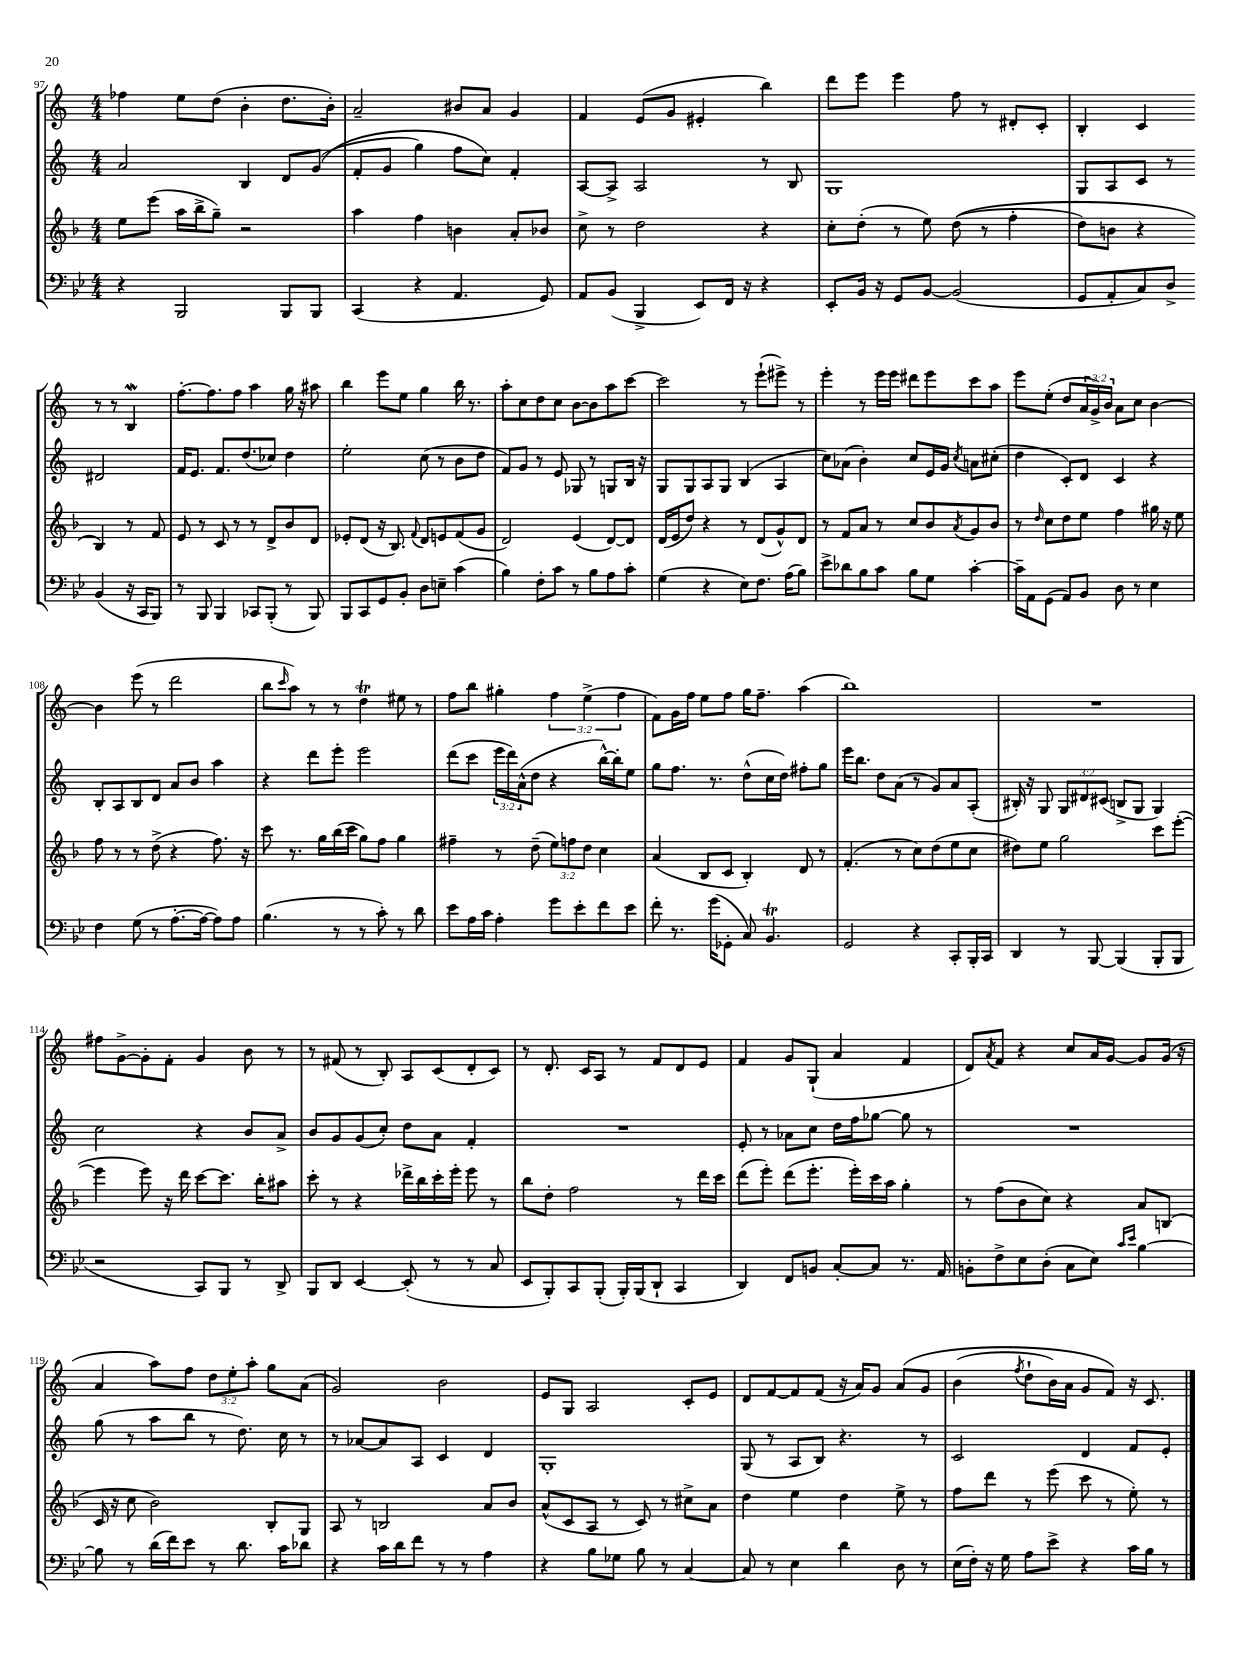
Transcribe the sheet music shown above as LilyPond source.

<<
\new StaffGroup <<
\new Staff = "s0" {
    \clef treble \key c \major \numericTimeSignature \time 4/4 \override Staff.TupletNumber.text = #tuplet-number::calc-fraction-text
    fes''4 e''8 d''8( b'4-. d''8. b'16-.) |
    a'2-- bis'8 a'8 g'4 |
    f'4 e'8( g'8 eis'4-. b''4) |
    d'''8 e'''8 e'''4 f''8 r8 dis'8-. c'8-. |
    b4-. c'4 r8 r8 b4\mordent |
    f''8.~-. f''8. f''8 a''4 g''16 r16 ais''8 |
    b''4 e'''8 e''8 g''4 b''16 r8. |
    a''8-. c''8 d''8 c''8 b'8~ b'8 a''8 c'''8~ |
    c'''2 r8 e'''8-!( eis'''8->) r8 |
    e'''4-. r8 e'''16 e'''16 dis'''8 e'''8 c'''8 a''8 |
    e'''8 e''8-.( d''8 \tuplet 3/2 { a'16 g'16->) b'16 } a'8 c''8 b'4~ |
    b'4 e'''8( r8 d'''2 |
    b''8 \grace { c'''16 } a''8) r8 r8 d''4\trill eis''8 r8 |
    f''8 b''8 gis''4-. \tuplet 3/2 { f''4 e''4->( f''4 } |
    f'8) g'16 f''16 e''8 f''8 g''16 f''8.-- a''4( |
    b''1) |
    R1 |
    fis''8 g'8~-> g'8-. f'8-. g'4 b'8 r8 |
    r8 fis'8( r8 b8-.) a8 c'8( d'8-. c'8) |
    r8 d'8.-. c'16 a8 r8 f'8 d'8 e'8 |
    f'4 g'8 g8-!( a'4 f'4 |
    d'8) \acciaccatura { a'8 } f'8 r4 c''8 a'16 g'16~ g'8 g'16( r16 |
    a'4 a''8) f''8 \tuplet 3/2 { d''8 e''8-. a''8-. } g''8 a'8( |
    g'2) b'2 |
    e'8 g8 a2 c'8-. e'8 |
    d'8 f'8~ f'8 f'8( r16 a'16) g'8 a'8\( g'8 |
    b'4( \acciaccatura { f''8 } d''8-! b'16) a'16 g'8 f'8\) r16 c'8. \bar "|." |
}
\new Staff = "s1" {
    \clef treble \key c \major \numericTimeSignature \time 4/4 \override Staff.TupletNumber.text = #tuplet-number::calc-fraction-text
    a'2 b4 d'8 g'8(\( |
    f'8-. g'8 g''4) f''8 c''8\) f'4-. |
    a8~ a8-> a2 r8 b8 |
    g1 |
    g8 a8 c'8 r8 dis'2 |
    f'16 e'8. f'8. d''8.( ces''8) d''4 |
    e''2-. c''8( r8 b'8 d''8 |
    f'8) g'8 r8 e'8 ges8 r8 g8 b16 r16 |
    g8 g8 a8 g8 b4( a4 |
    c''8) aes'8( b'4-.) c''8 e'16 g'16 \acciaccatura { c''8 } a'8 cis''8-.( |
    d''4 c'8-.) d'8 c'4 r4 |
    b8-. a8 b8 d'8 a'8 b'8 a''4 |
    r4 d'''8 e'''8-. e'''2 |
    d'''8( c'''8 \tuplet 3/2 { e'''16 d'''16) a'16-^( } d''8 r4 b''16~-^) b''16-. e''8 |
    g''8 f''8. r8. d''8-^( c''16 d''16) fis''8-. g''8 |
    e'''16 b''8. d''8 a'8( r8 g'8) a'8 a8-.( |
    bis16-.) r16 g8 \tuplet 3/2 { g8 dis'8 cis'8( } b8-> g8 g4) |
    c''2 r4 b'8 a'8-> |
    b'8 g'8 g'8( c''8-.) d''8 a'8 f'4-. |
    R1 |
    e'8-. r8 aes'8 c''8 d''16 f''16 ges''8~ ges''8 r8 |
    R1 |
    g''8( r8 a''8 b''8 r8 d''8.) c''16 r8 |
    r8 aes'8~ aes'8 a8 c'4 d'4 |
    g1-. |
    g8( r8 a8 b8) r4. r8 |
    c'2 d'4 f'8 e'8-. \bar "|." |
}
\new Staff = "s2" {
    \clef treble \key f \major \numericTimeSignature \time 4/4 \override Staff.TupletNumber.text = #tuplet-number::calc-fraction-text
    e''8 e'''8( a''16 bes''16-> g''8--) r2 |
    a''4 f''4 b'4 a'8-. bes'8 |
    c''8-> r8 d''2 r4 |
    c''8-. d''8-.( r8 e''8) d''8(\( r8 f''4-. |
    d''8) b'8 r4 bes4\) r8 f'8 |
    e'8 r8 c'8 r8 r8 d'8-> bes'8 d'8 |
    ees'8-. d'8( r16 bes8.) \appoggiatura { f'8 } d'8 e'8 f'8( g'8 |
    d'2) e'4( d'8~) d'8 |
    d'16( e'16 d''8) r4 r8 d'8( g'8-^) d'8 |
    r8 f'8 a'8 r8 c''8 bes'8 \acciaccatura { a'8 } g'8 bes'8 |
    r8 \grace { d''16 } c''8 d''8 e''8 f''4 gis''16 r16 e''8 |
    f''8 r8 r8 d''8->( r4 f''8.) r16 |
    c'''8 r8. g''16 bes''16( c'''16 g''8) f''8 g''4 |
    fis''4-- r8 d''8--( \tuplet 3/2 { e''8) f''8 d''8 } c''4 |
    a'4( bes8 c'8 bes4-.) d'8 r8 |
    f'4.-.( r8 c''8) d''8( e''8 c''8 |
    dis''8) e''8 g''2 c'''8 e'''8~-.( |
    e'''4 e'''8) r16 d'''16 c'''8~ c'''8. bes''16-. ais''8 |
    c'''8-. r8 r4 des'''16-> bes''16 c'''16-. e'''16-. e'''8 r8 |
    bes''8 d''8-. f''2 r8 d'''16 c'''16 |
    d'''8( e'''8-.) d'''8( e'''8.-. e'''16-.) c'''16 a''16 g''4-. |
    r8 f''8( bes'8 c''8) r4 a'8 b8( |
    c'16 r16 c''8 bes'2) bes8-. g8 |
    a8 r8 b2 a'8 bes'8 |
    a'8-^( c'8 a8 r8 c'8) r8 cis''8-> a'8 |
    d''4 e''4 d''4 e''8-> r8 |
    f''8 d'''8 r8 e'''8( c'''8 r8 e''8-.) r8 \bar "|." |
}
\new Staff = "s3" {
    \clef bass \key bes \major \numericTimeSignature \time 4/4
    r4 bes,,2 bes,,8 bes,,8 |
    c,4( r4 a,4. g,8) |
    a,8 bes,8( bes,,4-> ees,8) f,16 r16 r4 |
    ees,8-. bes,16 r16 g,8 bes,8~ bes,2( |
    g,8 a,8-. c8) d8-> bes,4( r16 c,16 bes,,8) |
    r8 bes,,8 bes,,4 ces,8 bes,,8-.( r8 bes,,8) |
    bes,,8 c,8 g,8 bes,8-. d8 e8-- c'4( |
    bes4) f8-. c'8 r8 bes8 a8 c'8-. |
    g4( r4 ees8) f8. a16( bes8) |
    ees'8-> des'8 bes8 c'8 bes8 g8 c'4~-. |
    c'16-- a,16 g,8( a,8) bes,8 d8 r8 ees4 |
    f4 g8( r8 a8.~-. a16~ a8) a8 |
    bes4.( r8 r8 c'8-.) r8 d'8 |
    ees'8 a16 c'16 a4-. g'8 ees'8-. f'8 ees'8 |
    f'8-. r8. g'16( ges,8-. c8) bes,4.\trill |
    g,2 r4 c,8-. bes,,16-. c,16 |
    d,4 r8 bes,,8~ bes,,4( bes,,8-. bes,,8 |
    r2 c,8) bes,,8 r8 d,8-> |
    bes,,8 d,8 ees,4~ ees,8-.( r8 r8 c8 |
    ees,8 bes,,8-.) c,8 bes,,8-.( bes,,16-.) bes,,16( d,8-! c,4 |
    d,4) f,8 b,8 c8~-. c8 r8. a,16 |
    b,8-. f8-> ees8 d8-.( c8 ees8) \grace { c'16 ees'16 } bes4~ |
    bes8 r8 d'16( f'16) ees'8 r8 d'8. c'16 des'8 |
    r4 c'16 d'16 f'8 r8 r8 a4 |
    r4 bes8 ges8 bes8 r8 c4~ |
    c8 r8 ees4 d'4 d8 r8 |
    ees16( f16-.) r16 g16 a8 ees'8-> r4 c'16 bes16 r8 \bar "|." |
}
>>
>>
\layout { \context { \Score currentBarNumber = #97 } }
